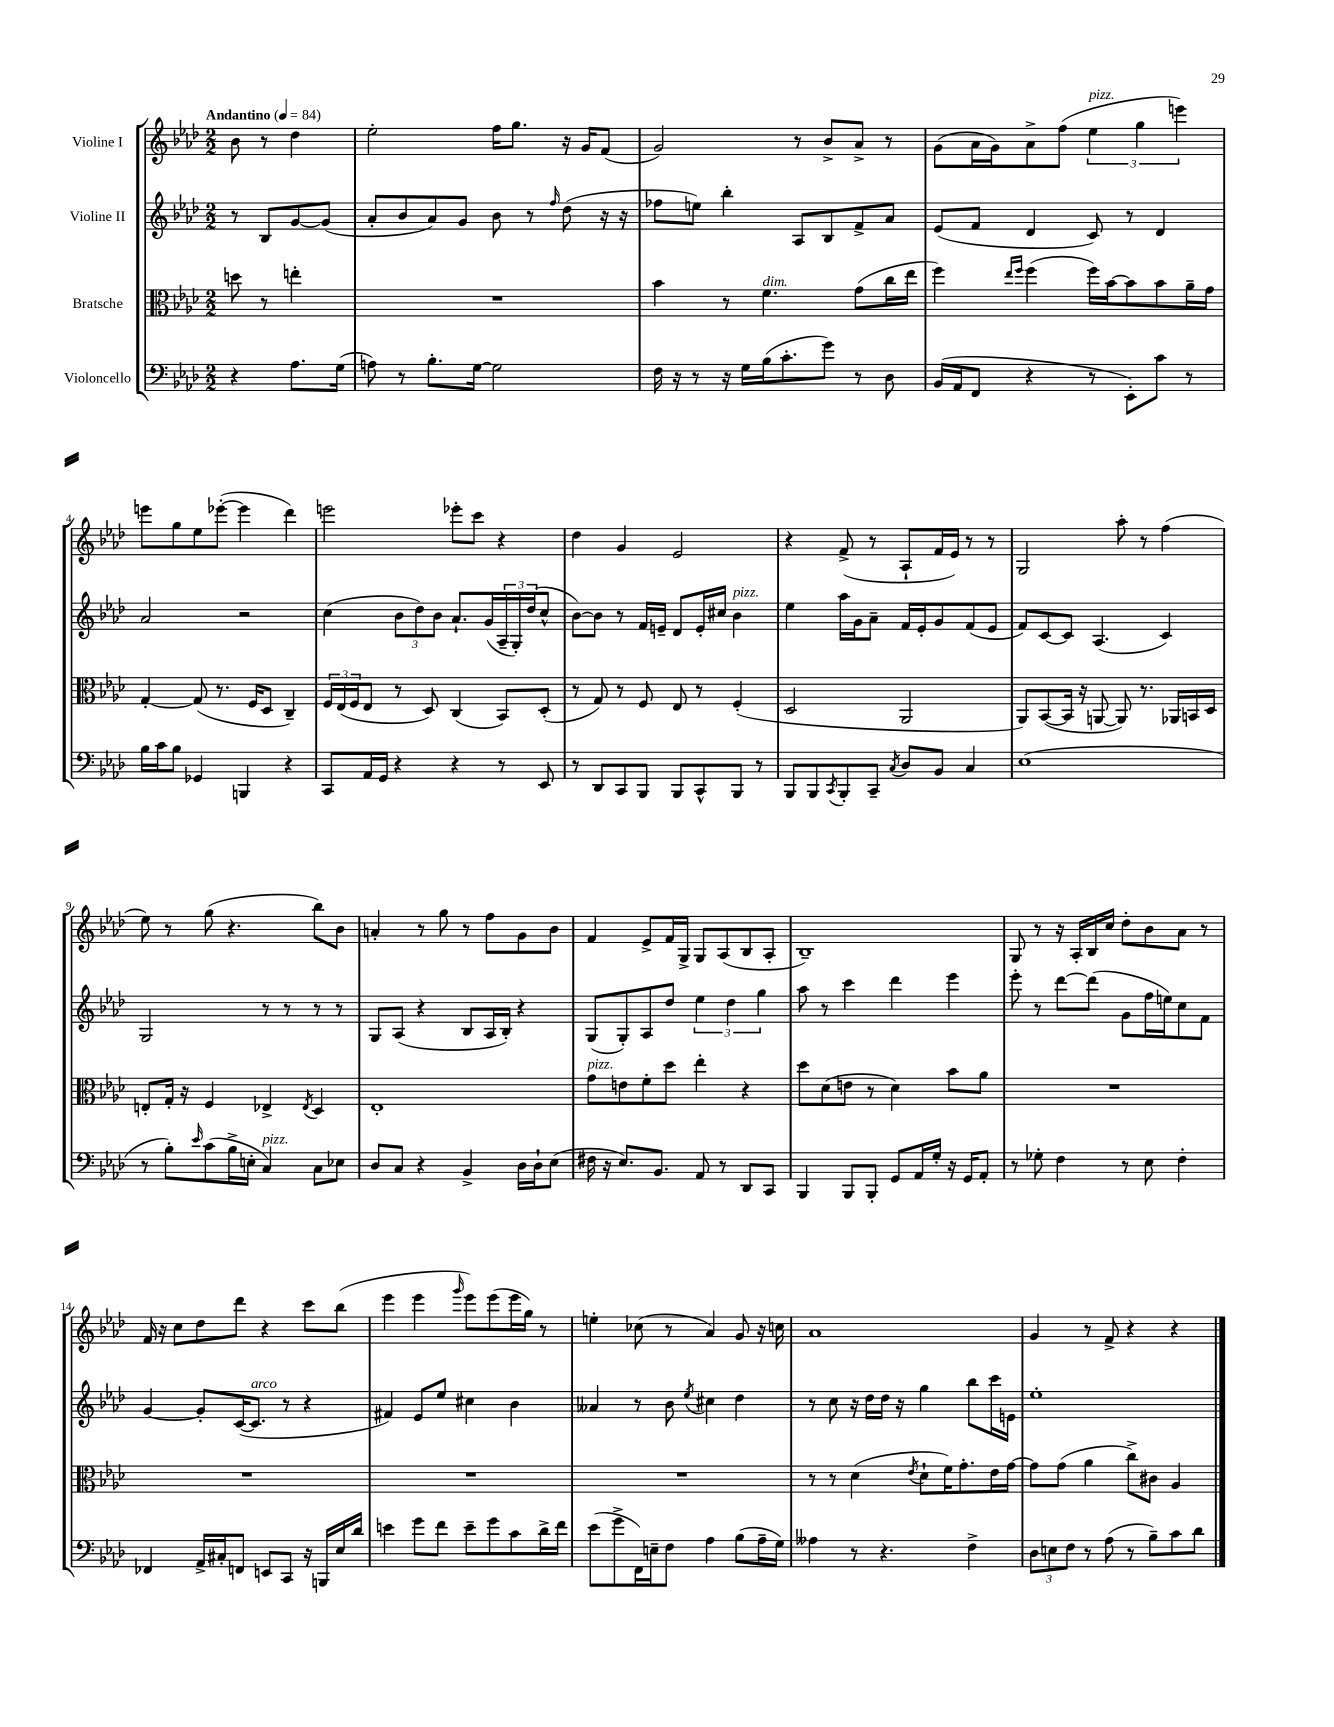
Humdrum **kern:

**kern	**kern	**kern	**kern
*staff4	*staff3	*staff2	*staff1
*clefF4	*clefC3	*clefG2	*clefG2
*k[b-e-a-d-]	*k[b-e-a-d-]	*k[b-e-a-d-]	*k[b-e-a-d-]
*M2/2	*M2/2	*M2/2	*M2/2
*MM84	*MM84	*MM84	*MM84
4r	8dd	8r	8b-
.	8r	8B-	8r
8.A-	4ee'	[8g	4dd-
.	.	(8g]	.
(16G	.	.	.
=	=	=	=
8A)	1r	8a-'	2ee-'
8r	.	8b-	.
8.B-'	.	8a-)	.
.	.	8g	.
[16G	.	.	.
2G]	.	8b-	16ff
.	.	.	8.gg
.	.	8r	.
.	.	16qqff	.
.	.	(8dd-	16r
.	.	.	16g
.	.	16r	(8f
.	.	16r	.
=	=	=	=
16F	4b-	8ff-	2g)
16r	.	.	.
8r	.	8ee)	.
16r	8r	4bb-'	.
16G	.	.	.
(16B-	4.f	.	.
8.c'	.	.	.
.	.	8A-	8r
8g)	.	8B-	8b-^
8r	(8g	8f^	8a-^
8D-	16cc	8a-	8r
.	16ee-	.	.
=	=	=	=
(16BB-	4ff)	(8e-	(8g
16AA-	.	.	.
8FF	.	8f	16a-
.	.	.	16g)
.	16qqee-	.	.
.	16qqff	.	.
4r	(4ff	4d-	8a-^
.	.	.	(8ff
8r	16ff)	8c)	6ee-
.	[16b-	.	.
8EE-')	8b-]	8r	.
.	.	.	6gg
8c	8b-	4d-	.
.	.	.	6eee)
8r	16a-~	.	.
.	16g	.	.
=	=	=	=
16B-	[4G'	2a-	8eee
16c	.	.	.
8B-	.	.	8gg
4GG-	(8G]	.	8ee-
.	8.r	.	([8eee-'
4BBB	.	2r	4eee-]
.	16F	.	.
.	8D-	.	.
4r	4C~)	.	4ddd-)
=	=	=	=
8CC	24F	(4cc	2eee
.	(24E-	.	.
.	24F	.	.
16AA-	8E-	.	.
16GG	.	.	.
4r	8r	12b-	.
.	.	12dd-)	.
.	8D-)	.	.
.	.	12b-	.
4r	(4C	8.a-`	8eee-'
.	.	.	8ccc
.	.	(16g	.
8r	8BB-)	24A-~	4r
.	.	24G')	.
.	.	(24dd-	.
8EE-	(8D-'	8cc^^	.
=	=	=	=
8r	8r	[8b-)	4dd-
8DD-	8G)	8b-]	.
8CC	8r	8r	4g
8BBB-	8F	16f	.
.	.	16e~	.
8BBB-	8E-	8d-	2e-
8CC^^	8r	16e'	.
.	.	16cc#	.
8BBB-	(4F'	4b-	.
8r	.	.	.
=	=	=	=
8BBB-	2D-	4ee-	4r
8BBB-	.	.	.
8qCC	.	.	.
8BBB-'	.	16aa-	(8f^
.	.	16g	.
8CC~	.	8a-~	8r
8qC	.	.	.
8D-	2AA-	16f	8A-`
.	.	16e-'	.
8BB-	.	8g	16f
.	.	.	16e-)
4C	.	(8f	8r
.	.	8e-	8r
=	=	=	=
(1E-	8AA-)	8f)	2G
.	([8BB-	[8c	.
.	16BB-]	8c]	.
.	16r	.	.
.	[8AA	(4.A-	.
.	8AA])	.	8aa-'
.	8.r	.	8r
.	.	4c)	(4ff
.	16AA-	.	.
.	16BB	.	.
.	16D-	.	.
=	=	=	=
8r	8E'	2G	8ee-)
8B-')	16G'	.	8r
.	16r	.	.
16qqe-	.	.	.
(8c	4F	.	(8gg
16B-^	.	.	4.r
16E'	.	.	.
4C)	4E-^	8r	.
.	.	8r	.
.	8qE-	.	.
8C	4D-	8r	8bb-)
8E-	.	8r	8b-
=	=	=	=
8D-	1E-'	8G	4a'
8C	.	(8A-	.
4r	.	4r	8r
.	.	.	8gg
4BB-^	.	8B-	8r
.	.	16A-	8ff
.	.	16B-')	.
16D-	.	4r	8g
16D-`	.	.	.
(8E-	.	.	8b-
=	=	=	=
16F#	8g	(8G	4f
16r	.	.	.
8.E-)	8e	8G')	.
.	8f'	8A-	8e-^
8.BB-	.	.	.
.	8dd-	8dd-	16f
.	.	.	16G^
8AA-	4ee-'	6ee-	8G
8r	.	.	(8A-
.	.	6dd-	.
8DD-	4r	.	8B-
.	.	6gg	.
8CC	.	.	8A-'
=	=	=	=
4BBB-	8dd-	8aa-	1B-~)
.	(8d-	8r	.
8BBB-	8e	4ccc	.
8BBB-'	8r	.	.
8GG	4d-)	4ddd-	.
16AA-	.	.	.
16G'	.	.	.
16r	8b-	4eee-	.
16GG	.	.	.
8AA-'	8a-	.	.
=	=	=	=
8r	1r	8eee-'	8G
8G-'	.	8r	8r
4F	.	[8ddd-	16r
.	.	.	16A-'
.	.	(8ddd-]	16B-
.	.	.	16cc
8r	.	8g	8dd-'
8E-	.	16ff	8b-
.	.	16ee)	.
4F'	.	8cc	8a-
.	.	8f	8r
=	=	=	=
4FF-	1r	[4g	16f
.	.	.	16r
.	.	.	8cc
16AA-^	.	8g']	8dd-
16C#'	.	.	.
8FF	.	([16c	8ddd-
.	.	8.c]	.
8EE	.	.	4r
8CC	.	8r	.
16r	.	4r	8ccc
16BBB	.	.	.
16E-	.	.	(8bb-
16d-	.	.	.
=	=	=	=
4e	1r	4f#)	4eee-
8g	.	8e-	4eee-
8f	.	8ee-	.
.	.	.	16qqggg
8e~	.	4cc#	8eee-)
8g	.	.	(8eee-
8c	.	4b-	16eee-
.	.	.	16gg)
16d-^	.	.	8r
16f	.	.	.
=	=	=	=
(8e-	1r	4a--	4ee'
8g^	.	.	.
16FF)	.	8r	(8cc-
16E~	.	.	.
8F	.	8b-	8r
.	.	8qee-	.
4A-	.	4cc#	4a-)
(8B-	.	4dd-	8g
16A-~	.	.	16r
16G)	.	.	16cc
=	=	=	=
4A--	8r	8r	1a-
.	8r	8cc	.
8r	(4d-	16r	.
.	.	16dd-	.
4.r	.	16dd-	.
.	.	16r	.
.	8qe-	.	.
.	8d-`	4gg	.
.	16f)	.	.
.	8.g'	.	.
4F^	.	8bb-	.
.	16e-	16ccc	.
.	[16g	16e	.
=	=	=	=
12D-	8g]	1ee-'	4g
12E	.	.	.
.	(8g	.	.
12F	.	.	.
8r	4a-	.	8r
(8A-	.	.	8f^
8r	8cc^)	.	4r
8B-~)	8c#	.	.
8c	4A-	.	4r
8d-	.	.	.
==	==	==	==
*-	*-	*-	*-
